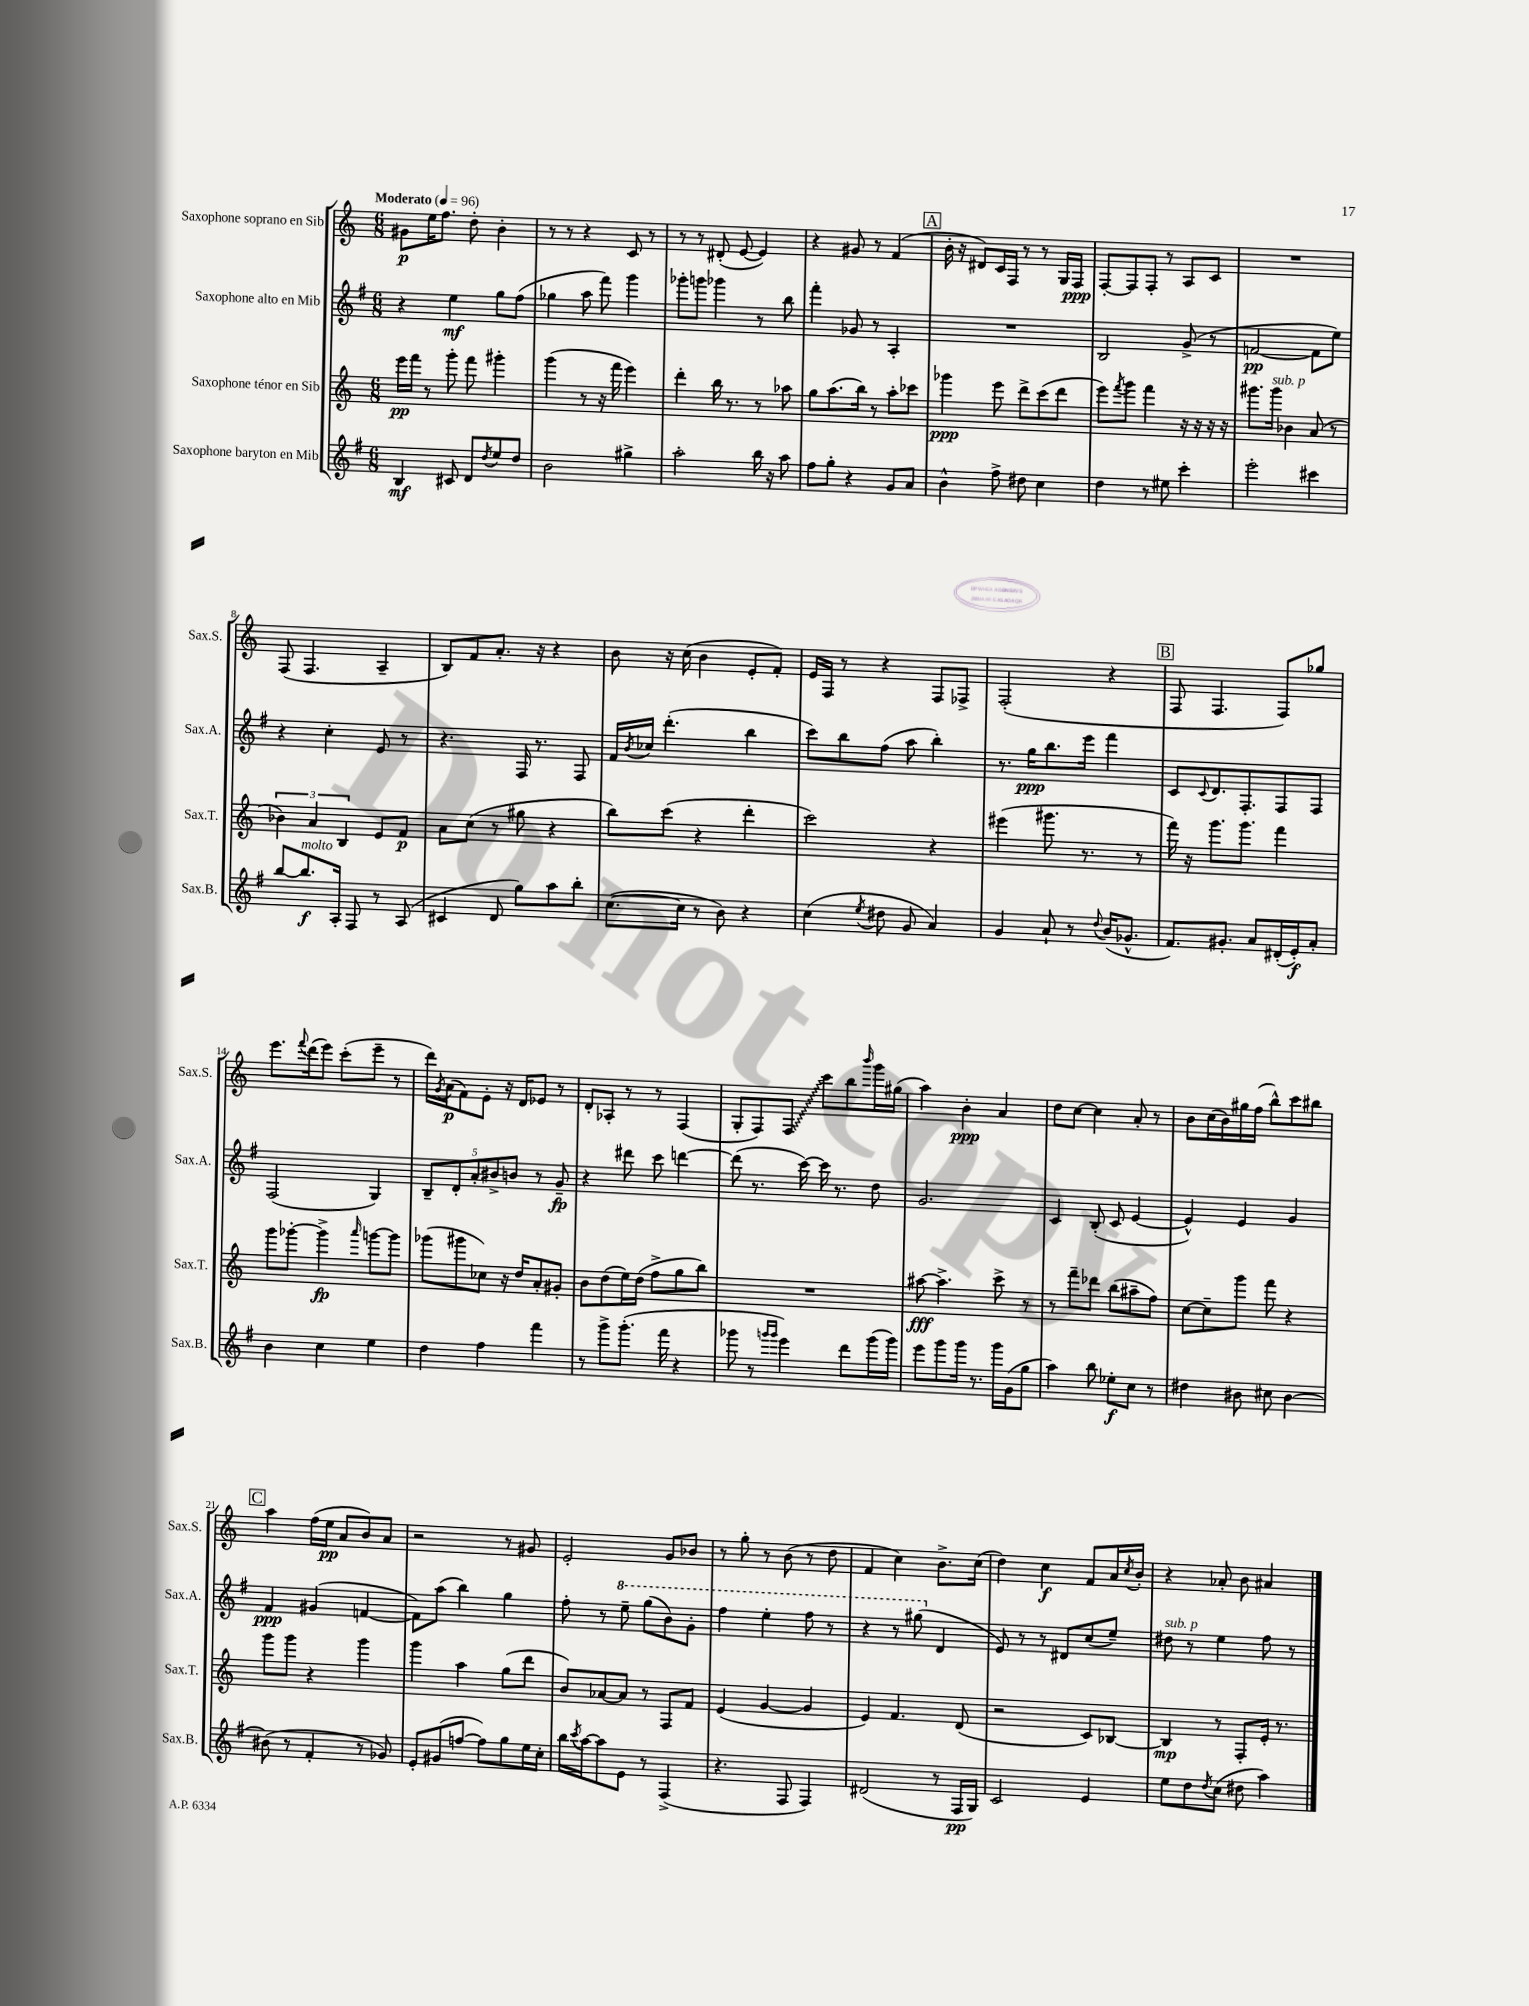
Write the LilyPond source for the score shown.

<<
\new StaffGroup <<
\new Staff = "s0" \with { instrumentName = "Saxophone soprano en Sib" shortInstrumentName = "Sax.S." } {
    \clef treble \key c \major \numericTimeSignature \time 6/8 \tempo "Moderato" 4 = 96
    gis'8\p e''16 f''8. d''8-. b'4-. |
    r8 r8 r4 c'8 r8 |
    r8 r8 dis'8-.( e'8~ e'4) |
    r4 gis'8 r8 f'4( |
    \mark \markup { \box "A" } b'16-. r16 dis'8) c'16 f16 r8 r8 g16 f16\ppp |
    f8~-. f8 f8-. r8 a8 c'8 |
    R2. |
    f8( f4. a4-- |
    b8) f'8 a'8.-. r16 r4 |
    b'8 r16 c''16( b'4 e'8-. f'8-.) |
    e'16 f16 r8 r4 f8 fes8-> |
    f2-.( r4 |
    \mark \markup { \box "B" } f8 f4. f8) ges''8 |
    e'''8. \appoggiatura { f'''8 } d'''16( e'''8) c'''8-.( e'''8-- r8 |
    d'''16) \acciaccatura { g'8 } a'16\p( f'8) e'8-. r16 d'16 ees'8 r8 |
    d'8-. aes8-. r8 r8 f4( |
    g8-. f8) \once \override Glissando.style = #'zigzag f8\glissando c'''8 b''8 \grace { b'''16 } g'''16 gis''16( |
    a''4) b'4-.\ppp a'4 |
    d''8 c''8~ c''4 a'8-. r8 |
    b'8 c''16( b'16) gis''16 f''16( b''8-^) c'''8 bis''8 |
    \mark \markup { \box "C" } a''4 f''16( e''16\pp a'8 b'8) a'8 |
    r2 r8 gis'8 |
    e'2-. g'8 bes'8 |
    r8 g''8-. r8 b'8( r8 d''8 |
    f'4 c''4) b'8.-> c''16( |
    d''4) c''4\f f'8 a'16 \acciaccatura { c''8 } b'16-. |
    r4 aes'8-. b'8 ais'4 \bar "|." |
}
\new Staff = "s1" \with { instrumentName = "Saxophone alto en Mib" shortInstrumentName = "Sax.A." } {
    \clef treble \key g \major \numericTimeSignature \time 6/8
    r4 e''4\mf g''8 fis''8( |
    ges''4 a''8 fis'''8) g'''4 |
    ges'''8-. g'''8 ges'''4 r8 b''8 |
    fis'''4-. ges'8 r8 a4-. |
    \mark \markup { \box "A" } R2. |
    b2 g'8->( r8 |
    f'2~\pp f'8 e''8) |
    r4 c''4-. e'8 r8 |
    r4. fis16 r8. fis8 |
    fis'16 \acciaccatura { b'8 } ces''16 d'''4.-.( b''4 |
    c'''8) b''8 fis''8( a''8 b''4-.) |
    r8. g''16\ppp b''8. e'''16 fis'''4 |
    \mark \markup { \box "B" } c'8 \appoggiatura { c'8 } d'8. fis8.-. fis8 fis8 |
    fis2( g4) |
    \tuplet 5/4 { b8-- d'8-. a'8-. bis'8-> b'8 } r8 g'8--\fp |
    r4 dis'''8 c'''8 d'''4~ |
    d'''8( r8. c'''16~) c'''16 r8. d''8 |
    g'2. |
    c'4 b8-.( c'8 e'4~ |
    e'4-^) e'4 g'4 |
    \mark \markup { \box "C" } fis'4\ppp gis'4( f'4~ |
    f'8) a''8( b''4) g''4 |
    fis''8-. r8 \ottava #1 e'''8-- g'''8( b''8) g''8-. |
    fis'''4 e'''4-. fis'''8 r8 |
    r4 r8 gis'''8( \ottava #0 d'4 |
    e'8) r8 r8 dis'8 c''8( e''8--) |
    dis''8^\markup { \italic "sub. p" } r8 e''4 fis''8 r8 \bar "|." |
}
\new Staff = "s2" \with { instrumentName = "Saxophone ténor en Sib" shortInstrumentName = "Sax.T." } {
    \clef treble \key c \major \numericTimeSignature \time 6/8
    e'''16\pp f'''16 r8 g'''8-. f'''8 gis'''4-. |
    g'''4( r8 r16 f'''16 e'''4) |
    d'''4-. b''16 r8. r8 aes''8 |
    g''8 a''8.( b''16) r8 a''8-. ces'''8 |
    \mark \markup { \box "A" } ges'''4\ppp e'''8 d'''8-> c'''8( d'''8 |
    e'''8) \acciaccatura { f'''8 } g'''8 f'''4 r16 r16 r16 r16 |
    gis'''8. gis'''16^\markup { \italic "sub. p" } bes'4 a'8( r8 |
    \tuplet 3/2 { bes'4) a'4 b4 } e'8 f'8\p |
    a'8 c''8( r8 gis''8 r4 |
    b''8) c'''8( r4 d'''4-. |
    c'''2) r4 |
    eis'''4( gis'''8. r8. r8 |
    \mark \markup { \box "B" } f'''16) r16 g'''8. g'''8. f'''4 |
    g'''8 ges'''8~-. ges'''4->\fp \grace { a'''16 } g'''8~ g'''8 |
    ges'''8( gis'''8 ces''8) r16 d''16 a'8-. gis'8-. |
    b'8 d''8( e''16) d''16( f''8-> g''8 b''8) |
    R2. |
    ais''8~\fff ais''4.-> c'''8-> r8 |
    r8 f'''8-- des'''8 b''8( ais''8-- f''8) |
    c''8~ c''8-- g'''8 f'''8 r4 |
    \mark \markup { \box "C" } g'''8 g'''8 r4 g'''4 |
    g'''4 a''4 g''8( d'''8 |
    b'8) aes'8~ aes'8 r8 f8 f'8 |
    e'4( g'4~ g'4 |
    e'4) f'4. d'8( |
    r2 c'8) bes8~ |
    bes4\mp r8 f8-. e'16-. r8. \bar "|." |
}
\new Staff = "s3" \with { instrumentName = "Saxophone baryton en Mib" shortInstrumentName = "Sax.B." } {
    \clef treble \key g \major \numericTimeSignature \time 6/8
    b4\mf cis'8 d'8 \acciaccatura { d''8 } e''8 d''8 |
    b'2 gis''4-> |
    a''2-. b''16 r16 a''8 |
    fis''8 g''8-. r4 g'8 a'8 |
    \mark \markup { \box "A" } b'4-^ fis''8-> dis''8 c''4 |
    d''4 r8 eis''8 c'''4-. |
    e'''2-. cis'''4 |
    b''8~ b''8.\f^\markup { \italic "molto" } a16-. fis8 r8 a8( |
    cis'4 d'8 g''8) a''8 b''8-. |
    c''8.~( c''16 r8 b'8) r4 |
    c''4( \acciaccatura { e''8 } dis''8 g'8 a'4) |
    g'4 a'8-! r8 \appoggiatura { d''8 } b'16( ges'8.-^ |
    \mark \markup { \box "B" } fis'8.) gis'8.-. a'8 dis'16-.( e'16-.\f) a'8-. |
    b'4 c''4 e''4 |
    d''4 fis''4 fis'''4 |
    r8 g'''8-> g'''8.-.( fis'''16 r4 |
    ges'''8 r8 \grace { g'''16 g'''16 } e'''4) d'''8 g'''16( g'''16) |
    e'''8 g'''8 g'''16 r8. g'''16 g'16( g''8 |
    a''4) b''8 ees''8-.\f c''8 r8 |
    dis''4 bis'8 cis''8 bis'4~ |
    \mark \markup { \box "C" } bis'8( r8 fis'4-. r8 ges'8) |
    e'8-. gis'8( f''8~ f''8) g''8 e''16 c''16-. |
    b''16 \acciaccatura { c'''8 } a''16~ a''8 e'8 r8 fis4->( |
    r4. fis8 fis4) |
    dis'2( r8 fis16\pp g16) |
    c'2 e'4 |
    e''8 d''8 \acciaccatura { d''8 } c''8( dis''8 a''4) \bar "|." |
}
>>
>>
